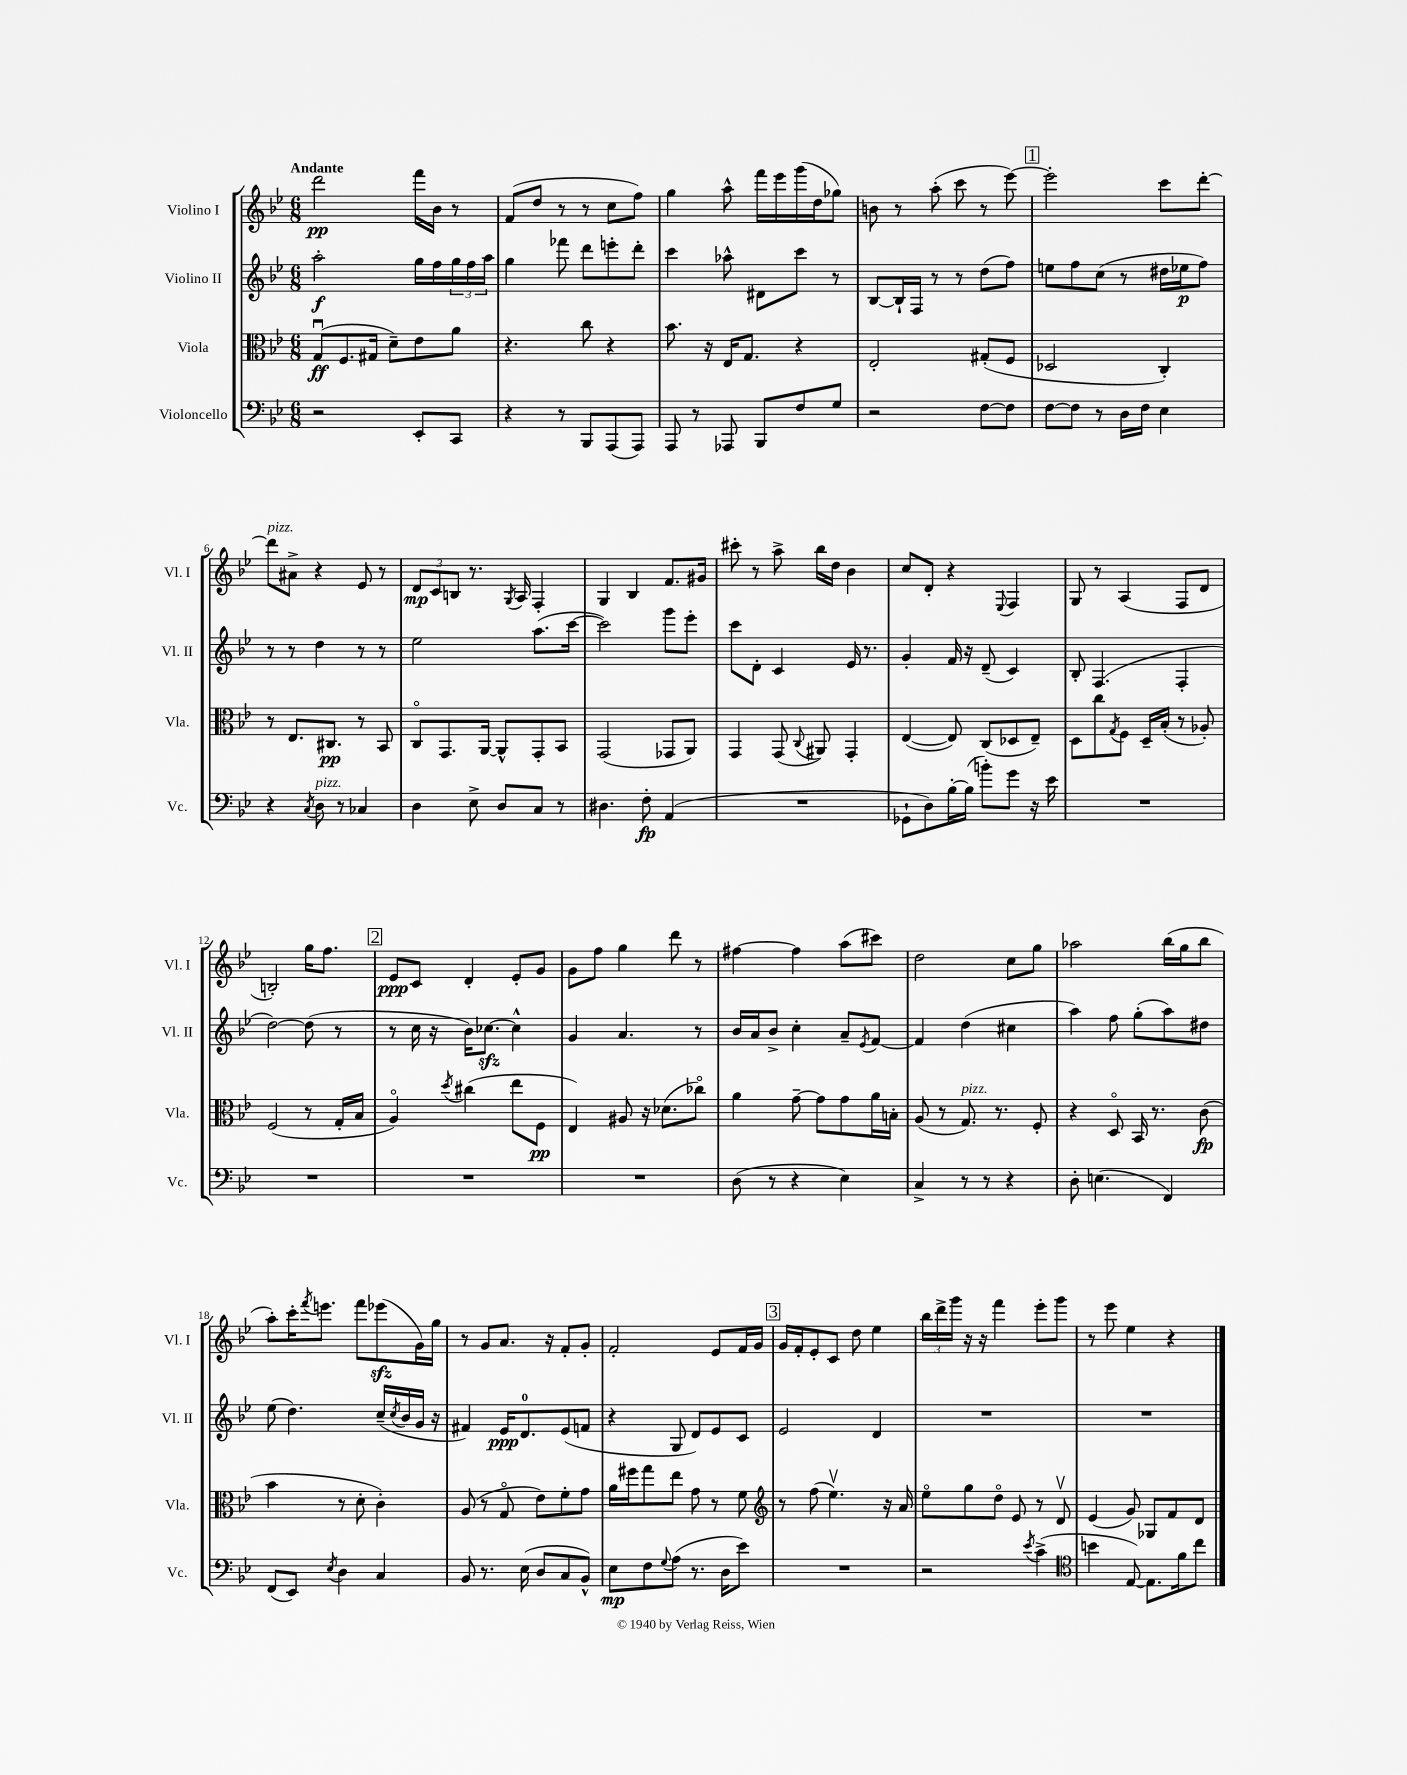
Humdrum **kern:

**kern	**kern	**kern	**kern
*staff4	*staff3	*staff2	*staff1
*clefF4	*clefC3	*clefG2	*clefG2
*k[b-e-]	*k[b-e-]	*k[b-e-]	*k[b-e-]
*M6/8	*M6/8	*M6/8	*M6/8
2r	(8Gu/L	2aa'\	2ddd\
.	8.F/	.	.
.	16G#/Jk	.	.
.	8d~\L)	.	.
8EE-'/L	8e-\	16gg\LL	16fff\LL
.	.	16ff\	16b-\JJ
8CC/J	8a\J	24gg\	8r
.	.	24ff\	.
.	.	24aa\JJ	.
=	=	=	=
4r	4.r	4gg\	(8f/L
.	.	.	8dd/J
8r	.	8fff-\	8r
8BBB-/L	8cc\	8ddd\L	8r
(8AAA/	4r	8eee'\	8cc\L
8AAA/J)	.	8ddd'\J	8ff\J)
=	=	=	=
8AAA/	8.b-\	4ccc\	4gg\
8r	.	.	.
.	16r	.	.
8AAA-/	16E-/LK	8aa-^^\	8aa^^\
.	8.G/J	.	.
8BBB-/L	.	8d#\L	16fff\LL
.	.	.	16eee-\
8F/	4r	8ccc\J	(16ggg\
.	.	.	16dd\J
8G/J	.	8r	8gg-\J)
=	=	=	=
2r	2E-'/	[8B-/L	8b\
.	.	16B-`/]L	8r
.	.	16F/JJ	.
.	.	8r	(8aa'\
.	.	8r	8ccc\
[8F\L	(8G#'/L	(8dd\L	8r
8F\]J	8F/J	8ff\J)	[8eee-\)
=	=	=	=
[8F\L	2D-/	8ee\L	2eee-'\]
8F\]J	.	8ff\	.
8r	.	(8cc\J	.
16D\LL	.	8r	.
16F\JJ	.	.	.
4E-\	4C'/)	16dd#\LL	8ccc\L
.	.	16ee-\J	.
.	.	8ff\J)	[8ddd'\J
=	=	=	=
4r	8r	8r	8ddd\]L
.	8.E-/L	8r	8a#^\J
8qC/	.	.	.
8D\	.	4dd\	4r
.	8.C#/J	.	.
8r	.	.	.
4C-/	8r	8r	8e-/
.	8BB-/	8r	8r
=	=	=	=
4D\	8Co/L	2ee-\	12d/L
.	.	.	12c/
.	8.GG/	.	.
.	.	.	12B/J
8E-^\	.	.	8.r
.	[16AA/Jk	.	.
8D/L	8AA^^/]L	.	.
.	.	.	8qG/
.	.	.	16A/
8C/J	8GG'/	(8.aa\L	4F'/
8r	8BB-/J	.	.
.	.	[16ccc\Jk	.
=	=	=	=
4.D#\	(2GG/	2ccc\])	4G/
.	.	.	4B-/
8F'\	.	.	.
(4AA/	8GG-/L	8ggg\L	8.f/L
.	8AA/J)	8eee-'\J	.
.	.	.	16g#/Jk
=	=	=	=
2.r	4GG/	8ccc\L	8ccc#'\
.	.	8d'\J	8r
.	(8GG/	4c/	8aa^\
.	8qqC/	.	.
.	8AA#/)	.	16bb-\LL
.	.	.	16dd\JJ
.	4GG'/	16e-/	4b-\
.	.	8.r	.
=	=	=	=
8GG-`\L	([4E-/	4g'/	8cc/L
8D\)	.	.	8d'/J
[16B-'\L	8E-/])	16f/	4r
(16B-\]JJ	.	16r	.
8b'\L)	(8C/L	(8d~/	.
.	.	.	8qqE-/
8g\J	8D-/	4c/)	4F/
16r	8E-~/J)	.	.
16e-\	.	.	.
=	=	=	=
2.r	8D\L	8B-'/	8G/
.	8cc\	(4.F/	8r
.	8qG/	.	.
.	8F\J	.	(4A/
.	16D~/LL	.	.
.	(16B-'/JJ	.	.
.	8r	4F'/	8F/L
.	8A-'/)	.	8d/J
=	=	=	=
2.r	(2F/	[2dd\)	2B'/)
.	8r	(8dd\]	16gg\LK
.	.	.	8.ff\J
.	16G'/LL	8r	.
.	16B-/JJ	.	.
=	=	=	=
2.r	4Ao/)	8r	8e-/L
.	.	16cc\	8c/J
.	.	16r	.
.	8qdd/	.	.
.	(4cc#\	16b-\LK)	4d'/
.	.	[8.cc-\J	.
.	8ee-\L	4cc-^^\]	8e-'/L
.	8F\J	.	8g/J
=	=	=	=
2.r	4E-/)	4g/	8g\L
.	.	.	8ff\J
.	8A#/	4.a/	4gg\
.	16r	.	.
.	(8.d-\L	.	.
.	.	.	8ddd\
.	8cc-o\J)	8r	8r
=	=	=	=
(8D\	4a\	16b-/LL	[4ff#\
.	.	16a/J	.
8r	.	8b-^/J	.
4r	[8g~\	4cc'\	4ff#\]
.	8g\]L	.	.
4E-\)	8g\	8a~/L	(8aa\L
.	.	8qe-/	.
.	16a\L	[8f/J	8ccc#\J)
.	16B'\JJ	.	.
=	=	=	=
4C^/	(8A/	4f/]	2dd\
.	8r	.	.
8r	8.G/)	(4dd\	.
8r	.	.	.
.	8.r	.	.
4r	.	4cc#\	8cc\L
.	8F'/	.	8gg\J
=	=	=	=
8D'\	4r	4aa\)	2aa-\
(4.E\	.	.	.
.	8Do/	8ff\	.
.	16BB-/	(8gg'\L	.
.	8.r	.	.
4FF/)	.	8aa\)	(16bb-\LL
.	.	.	16gg\J
.	(8c\	8dd#\J	8bb-\J
=	=	=	=
(8FF/L	4b-\	(8ee-\	8aa'\L)
8EE-/J)	.	4.dd\)	16ccc'\K
.	.	.	8qfff/
.	.	.	8.eee\J
8qE-/	.	.	.
4D\	8r	.	.
.	8d'\	.	8fff\L
4C/	4c'\)	(16cc~/LL	(8eee-\
.	.	8qcc/	.
.	.	16b-/	.
.	.	16g/JJ	16g\L)
.	.	16r	16gg\JJ
=	=	=	=
8BB-/	(8A/	4f#/)	8r
8.r	8r	.	8g/L
.	8Go/	16e-/LK	8.a/J
(16E-\	.	8.d/	.
8D/L	8e-\L)	.	.
.	.	.	16r
8C/	8f'\	(8e-/	8f'/L
8BB-^^/J)	8g\J	8f/J	8g'/J
=	=	=	=
8E-\L	16a\LL	4r	2f'/
.	16ff#\J	.	.
8F\	8gg\	.	.
8qqG/	.	.	.
(8A\J	8ee-\J	8G/	.
8.r	8g\	8d/L)	.
.	8r	8e-/	8e-/L
16D\LK	.	.	.
8e-\J)	8f\	8c/J	16f/L
.	.	.	16g/JJ
=	=	=	=
*	*clefG2	*	*
2.r	8r	2e-/	16g/LL
.	.	.	16f'/J
.	(8ff\	.	8e-'/
.	4.ee-v\)	.	8c/J
.	.	.	8dd\
.	.	4d/	4ee-\
.	16r	.	.
.	16a/	.	.
=	=	=	=
2r	8ee-o\L	2.r	24bb-\LL
.	.	.	24ddd^\
.	.	.	24ggg\JJ
.	8gg\	.	16r
.	.	.	16r
.	8ddo\J	.	4fff\
.	8e-/	.	.
8qe-/	.	.	.
(4c^\	8r	.	8eee-'\L
.	8dv/	.	8ggg\J
=	=	=	=
*clefC4	*	*	*
4b\	(4e-/	2.r	8r
.	.	.	8eee-\
[8E-/)	8g/)	.	4ee-\
8.E-\]L	8G-/L	.	.
.	8f/	.	4r
16f\k	.	.	.
8cc\J	8d/J	.	.
==	==	==	==
*-	*-	*-	*-
